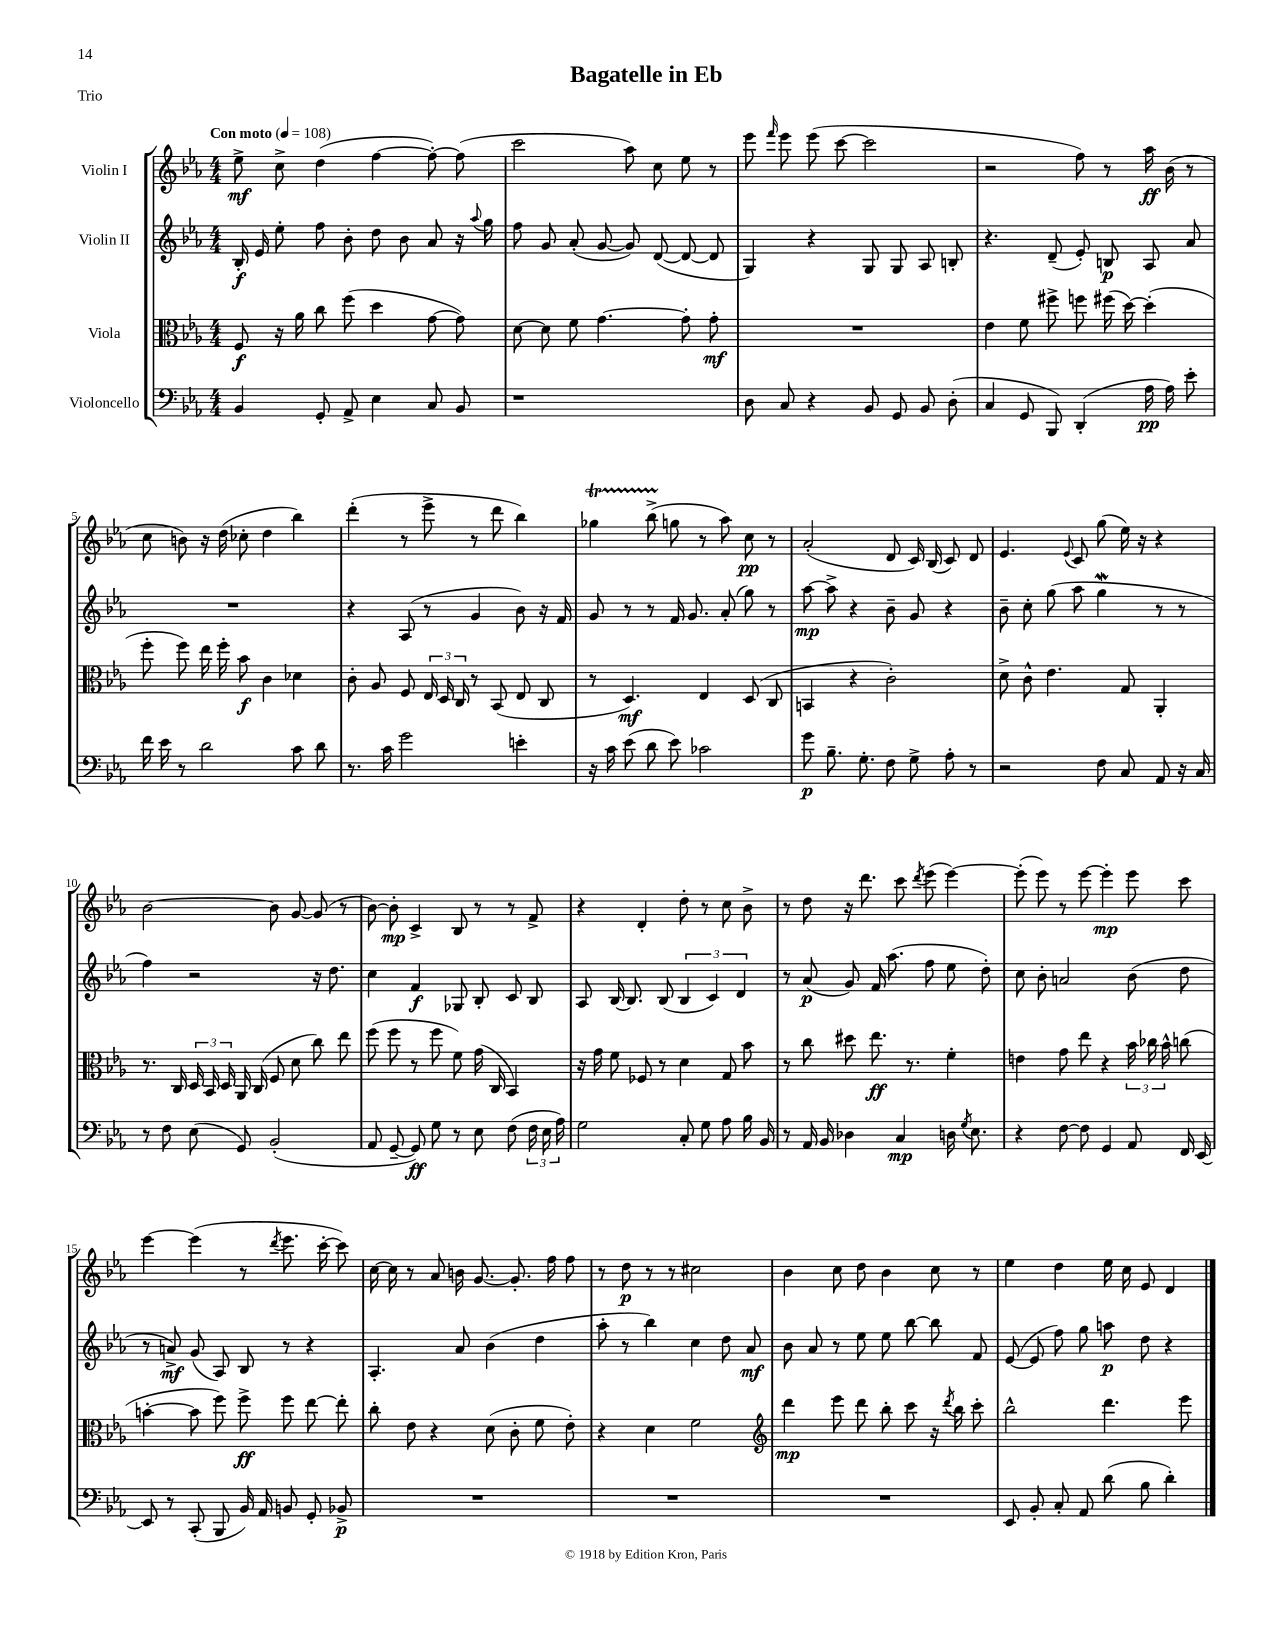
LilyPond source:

\header { title = "Bagatelle in Eb" piece = "Trio" }
<<
\new StaffGroup <<
\new Staff = "s0" \with { instrumentName = "Violin I" } {
    \clef treble \key ees \major \numericTimeSignature \time 4/4 \tempo "Con moto" 4 = 108
    \autoBeamOff ees''8->\mf c''8-> d''4( f''4~ f''8~-.) f''8( |
    c'''2 aes''8) c''8 ees''8 r8 |
    ees'''8 \grace { f'''16 } ees'''8 ees'''8( c'''8~ c'''2 |
    r2 f''8) r8 aes''16\ff bes'16( r8 |
    c''8 b'8) r16 d''16( ces''8-. d''4 bes''4) |
    d'''4-.( r8 ees'''8-> r8 d'''8 bes''4) |
    ges''4\startTrillSpan bes''8->( g''8\stopTrillSpan r8 aes''8) c''8\pp r8 |
    aes'2-.( d'8 c'16) bes16( c'8) d'8 |
    ees'4. \appoggiatura { ees'8 } c'8 g''8( ees''16) r16 r4 |
    bes'2~ bes'8 g'8~ g'8( r8 |
    bes'8~) bes'8-.\mp c'4-> bes8 r8 r8 f'8-> |
    r4 d'4-. d''8-. r8 c''8 bes'8-> |
    r8 d''8 r16 d'''8. c'''8 \acciaccatura { d'''8 } ees'''8( ees'''4~) |
    ees'''8-.( ees'''8) r8 ees'''8~ ees'''4-.\mp ees'''8 c'''8 |
    ees'''4~ ees'''4( r8 \acciaccatura { d'''8 } ees'''8. c'''16~-. c'''8) |
    c''16~ c''16 r8 aes'8 b'16 g'8.~ g'8.-. f''16 f''8 |
    r8 d''8\p r8 r8 cis''2 |
    bes'4 c''8 d''8 bes'4 c''8 r8 |
    ees''4 d''4 ees''16 c''16 ees'8 d'4 \bar "|." |
}
\new Staff = "s1" \with { instrumentName = "Violin II" } {
    \clef treble \key ees \major \numericTimeSignature \time 4/4
    \autoBeamOff bes16-.\f ees'16 ees''8-. f''8 bes'8-. d''8 bes'8 aes'8 r16 \appoggiatura { aes''8 } g''16 |
    f''8 g'8 aes'8-.( g'8~ g'8) d'8~( d'8~ d'8 |
    g4) r4 g8 g8 aes8 b8-. |
    r4. d'8--( ees'8-.) b8\p aes8 aes'8 |
    R1 |
    r4 aes8( r8 g'4 bes'8) r16 f'16 |
    g'8 r8 r8 f'16 g'8. aes'8-.( g''8) r8 |
    aes''8~\mp aes''8-> r4 bes'8-- g'8 r4 |
    bes'8-- c''8-. g''8( aes''8 g''4\mordent r8 r8 |
    f''4) r2 r16 d''8. |
    c''4 f'4\f ges8 bes8-. c'8 bes8 |
    aes8 bes16~ bes8. bes8( \tuplet 3/2 { bes4 c'4) d'4 } |
    r8 aes'8\p( g'8) f'16 aes''8.( f''8 ees''8 d''8-.) |
    c''8 bes'8-. a'2 bes'8( d''8 |
    r8 a'8->\mf) g'8( aes8) bes8 r8 r4 |
    aes4.-. aes'8 bes'4( d''4 |
    aes''8-. r8 bes''4) c''4 d''8 aes'8\mf |
    bes'8 aes'8 r8 ees''8 ees''8 bes''8~ bes''8 f'8 |
    ees'8~( ees'8 f''8) g''8 a''8\p d''8 r4 \bar "|." |
}
\new Staff = "s2" \with { instrumentName = "Viola" } {
    \clef alto \key ees \major \numericTimeSignature \time 4/4
    \autoBeamOff f8\f r16 aes'16 c''8 f''8( d''4 g'8~ g'8) |
    d'8~ d'8 f'8 g'4.~ g'8-. g'8-.\mf |
    R1 |
    ees'4 f'8 fis''8-> f''8 fis''16( d''16~) d''4-.( |
    f''8-. f''8) ees''16 f''16-. bes'8\f c'4 des'4 |
    c'8-. aes8 f8 \tuplet 3/2 { ees16 d16 c16 } r8 bes,8( ees8 c8 |
    r8 d4.\mf) ees4 d8( c8 |
    b,4 r4 c'2-.) |
    d'8-> c'8-^ ees'4. g8 aes,4-. |
    r8. c16 \tuplet 3/2 { d16 bes,16 d16 } aes,16 c16( f8 d'8 c''8) ees''8 |
    f''8( f''8 r8 f''8 f'8) g'16( c16 bes,4) |
    r16 g'16 f'8 fes8 r8 d'4 g8 bes'8 |
    r8 c''8 dis''8 ees''8.\ff r8. f'4-. |
    e'4 g'8 ees''8 r4 \tuplet 3/2 { bes'16 ces''16 bes'16-^ } c''8( |
    b'4~-. b'8 f''8) f''8->\ff f''8 ees''8~ ees''8-. |
    c''8-. ees'8 r4 d'8( c'8-. f'8 ees'8-.) |
    r4 d'4 f'2 |
    \clef treble d'''4\mp ees'''8 d'''8 bes''8-. c'''8 r16 \acciaccatura { d'''8 } bes''16 c'''8-. |
    bes''2-^ d'''4. ees'''8 \bar "|." |
}
\new Staff = "s3" \with { instrumentName = "Violoncello" } {
    \clef bass \key ees \major \numericTimeSignature \time 4/4
    \autoBeamOff bes,4 g,8-. aes,8-> ees4 c8 bes,8 |
    r1 |
    d8 c8 r4 bes,8 g,8 bes,8 d8-.( |
    c4 g,8 bes,,8) d,4-.( aes16\pp aes16) ees'8-. |
    f'16 ees'16 r8 d'2 c'8 d'8 |
    r8. c'16 g'2 e'4-. |
    r16 c'16 ees'8( d'8 ees'8) ces'2 |
    g'8\p bes8.-- g8.-. f8 g8-> aes8-. r8 |
    r2 f8 c8 aes,8 r16 c16 |
    r8 f8 ees8( g,8) bes,2-.( |
    aes,8 g,8~-- g,8\ff) g8 r8 ees8 f8( \tuplet 3/2 { f16 ees16 aes16) } |
    g2 c8-. g8 aes8 bes16 bes,16 |
    r8 aes,16 bes,16 des4 c4\mp d16 \acciaccatura { g8 } ees8. |
    r4 f8~ f8 g,4 aes,8 f,16 ees,16~ |
    ees,8 r8 c,8-.( bes,,8 bes,16) aes,16 b,8 g,8-. bes,8->\p |
    R1 |
    R1 |
    R1 |
    ees,8 bes,8-. c8-. aes,8 d'8( bes8 d'4-.) \bar "|." |
}
>>
>>
